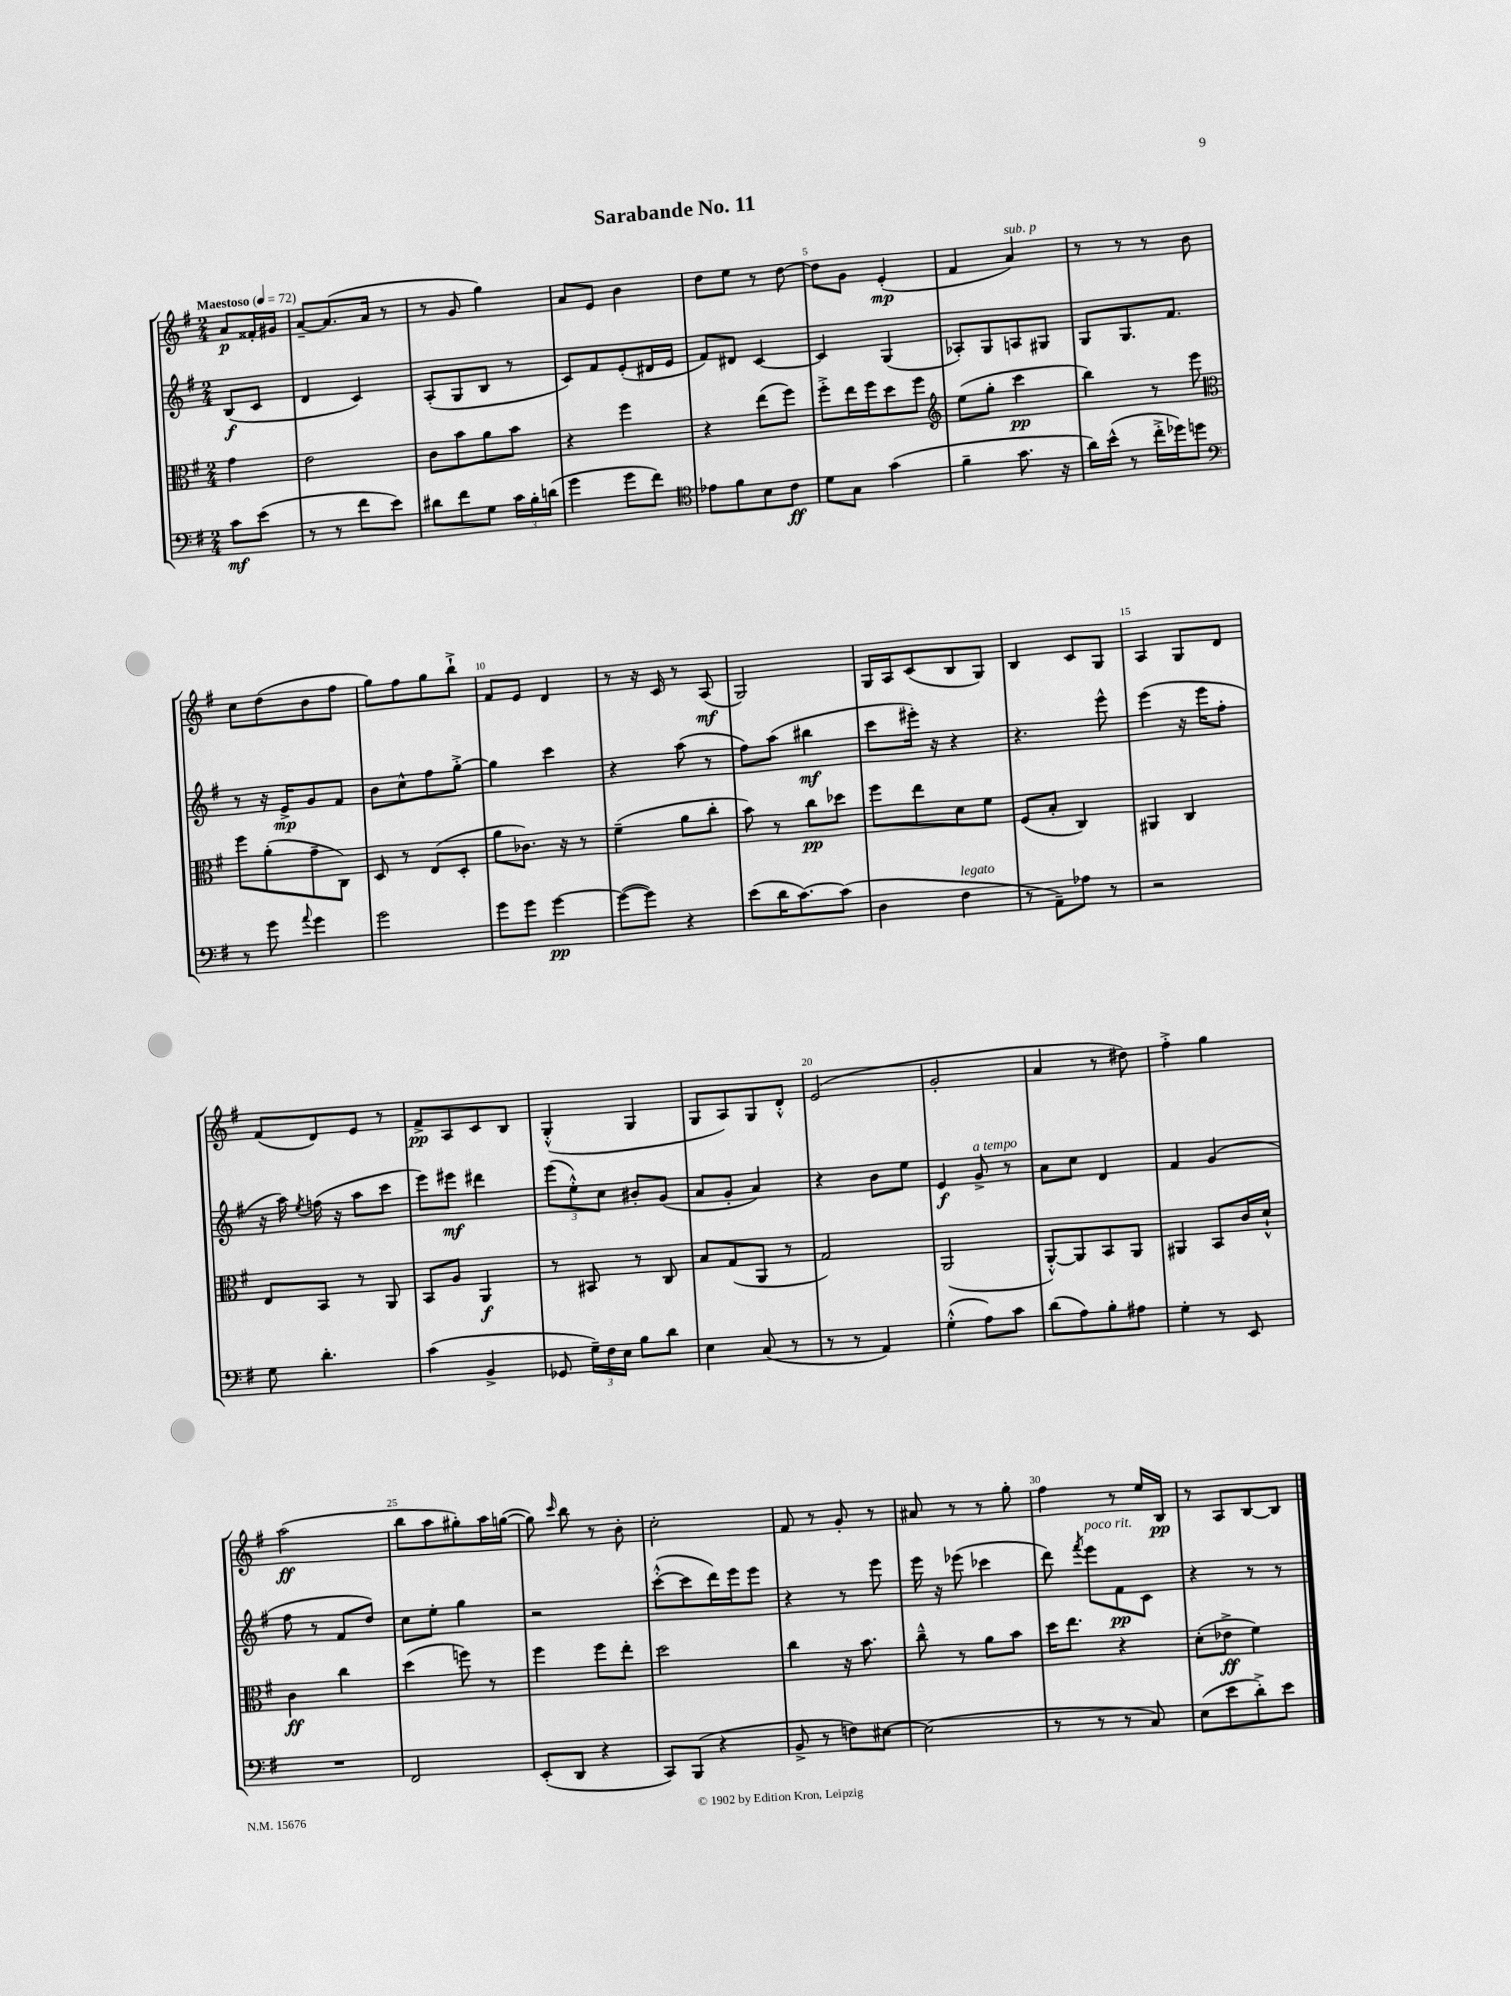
\header { title = "Sarabande No. 11" }
<<
\new StaffGroup <<
\new Staff = "s0" {
    \clef treble \key g \major \numericTimeSignature \time 2/4 \partial 4 \tempo "Maestoso" 4 = 72
    \autoBeamOff a'8[\p fisis'16-. gis'16] |
    a'8[~-- a'8.( a'16] r8 |
    r8 g'8 g''4) |
    a'8[ e'8] b'4 |
    d''8[ e''8] r8 d''8~ |
    d''8[ g'8] e'4-.\mp( |
    fis'4 a'4^\markup { \italic "sub. p" }) |
    r8 r8 r8 b'8 |
    c''8[ d''8( b'8 fis''8] |
    g''8[) fis''8 g''8 b''8]-!-> |
    fis'8[ e'8] d'4 |
    r8 r16 c'16 r8 a8\mf( |
    g2) |
    g16[ a16 c'8( b8 g8]) |
    b4 c'8[ g8] |
    a4 g8[ d'8] |
    fis'8[( d'8) e'8] r8 |
    fis'8[->\pp a8 c'8 b8] |
    g4-.-^( g4 |
    g8[ a8) g8 d'8]-.-^ |
    e'2( |
    g'2-. |
    a'4 r8 dis''8) |
    fis''4-.-> g''4 |
    a''2\ff( |
    b''8[ a''8 gis''8-.) a''16 g''16]~( |
    g''8) \grace { c'''16 } b''8 r8 b'8-. |
    c''2-. |
    fis'8 r8 g'8-. r8 |
    ais'8 r8 r8 g''8-. |
    fis''4 r8 e''16[ b16]\pp |
    r8 a8[ b8~ b8] \bar "|." |
}
\new Staff = "s1" {
    \clef treble \key g \major \numericTimeSignature \time 2/4 \partial 4
    \autoBeamOff b8[\f( c'8] |
    d'4 c'4) |
    a8[-.( g8 b8] r8 |
    c'8[) fis'8 e'8-.( dis'16 e'16] |
    fis'8[) dis'8] c'4~ |
    c'4 g4( |
    aes8[-.) g8 a8 gis8] |
    g8[ g8. fis'8.] |
    r8 r16 e'16[->\mp g'8 fis'8] |
    b'8[ c''8-^ fis''8 g''8]~-.-> |
    g''4 c'''4 |
    r4 a''8( r8 |
    fis''8[) a''8]( bis''4\mf |
    c'''8[ eis'''16]-.) r16 r4 |
    r4. e'''8-^ |
    e'''4( r16 e'''16[ fis''8]-. |
    r16 a''16) \acciaccatura { e''8 } f''16( r16 a''8[ c'''8] |
    e'''8[) eis'''8]\mf dis'''4 |
    \tuplet 3/2 { e'''8[( e''8-.-^) c''8] } bis'8[-. g'8]( |
    a'8[ g'8]-. a'4) |
    r4 b'8[ e''8] |
    e'4\f g'8->^\markup { \italic "a tempo" } r8 |
    a'8[ c''8] d'4 |
    fis'4 g'4( |
    fis''8 r8 fis'8[ d''8]) |
    c''8[ e''8]-. g''4 |
    r2 |
    c'''8[~-.-^( c'''8 d'''16) e'''16 e'''8] |
    r4 r8 e'''8 |
    e'''16 r16 ees'''8( ces'''4 |
    d'''8) \acciaccatura { fis'''8 } e'''8[^\markup { \italic "poco rit." } fis'8\pp c'8] |
    r4 r8 r8 \bar "|." |
}
\new Staff = "s2" {
    \clef alto \key g \major \numericTimeSignature \time 2/4 \partial 4
    \autoBeamOff g'4 |
    e'2 |
    c'8[ b'8 a'8 b'8] |
    r4 fis''4 |
    r4 e''8[( fis''8]) |
    fis''8[-.-> e''16 fis''16 d''8 fis''8] |
    \clef treble e''8[( g''8]-. c'''4\pp |
    b''4) r8 e'''8 |
    \clef alto fis''8[ a'8-.( g'8-- c8]) |
    d8 r8 e8[( d8]-. |
    a'8[ ces'8.]) r16 r8 |
    fis'4--( a'8[ c''8]-. |
    b'8) r8 c''8[\pp des''8] |
    fis''8[ e''8 d'8 fis'8] |
    fis8[( b8]-. c4) |
    ais,4 c4 |
    e8[ b,8] r8 a,8 |
    b,8[ a8] a,4\f |
    r8 bis,8 r8 c8 |
    b8[ g8( a,8] r8 |
    g2) |
    a,2( |
    a,8[~-.-^) a,8 b,8 a,8] |
    ais,4 b,8[ c'16 d'16]-!-^ |
    c'4\ff c''4 |
    d''4( f''8) r8 |
    fis''4 fis''8[ e''8]-. |
    d''2 |
    c''4 r16 b'8. |
    c''8---^ r8 a'8[ b'8] |
    d''16[ e''8.] r4 |
    d'8[-.( ees'8]->\ff fis'4) \bar "|." |
}
\new Staff = "s3" {
    \clef bass \key g \major \numericTimeSignature \time 2/4 \partial 4
    \autoBeamOff c'8[\mf e'8]( |
    r8 r8 fis'8[ e'8]) |
    dis'8[ fis'8 g8] \tuplet 3/2 { c'16[ b16-. d'16]( } |
    g'4 g'8[ fis'8]) |
    \clef tenor ees'8[ fis'8 b8 c'8]\ff |
    d'8[ g8] g'4( |
    fis'4-- g'8. r16 |
    a'16[) b'16]-^( r8 c''16[-.-> des''16) d''8] |
    \clef bass r8 g'8 \appoggiatura { a'8 } g'4 |
    g'2 |
    g'8[ g'8] g'4~\pp |
    g'8[~( g'8]) r4 |
    e'8[( d'16 c'8.~) c'8]( |
    d4 fis4^\markup { \italic "legato" } |
    r8 a,8[--) aes8] r8 |
    r2 |
    g8 d'4.-. |
    c'4( b,4-> |
    ges,8 \tuplet 3/2 { g16[--) fis16 e16] } b8[ d'8] |
    e4 c8( r8 |
    r8 r8 a,4) |
    g4-.-^( a8[) c'8] |
    d'8[( a8) b8-. ais8] |
    g4-. r8 e,8 |
    R2 |
    fis,2 |
    e,8[-.( d,8] r4 |
    c,8[) b,,8]( r4 |
    b,8-> r8 f8[) eis8]~ |
    eis2( |
    r8 r8 r8 c8) |
    e8[( e'8 d'8-.->) e'8] \bar "|." |
}
>>
>>
\layout { \context { \Score \override BarNumber.break-visibility = ##(#f #t #t) barNumberVisibility = #(every-nth-bar-number-visible 5) } }
